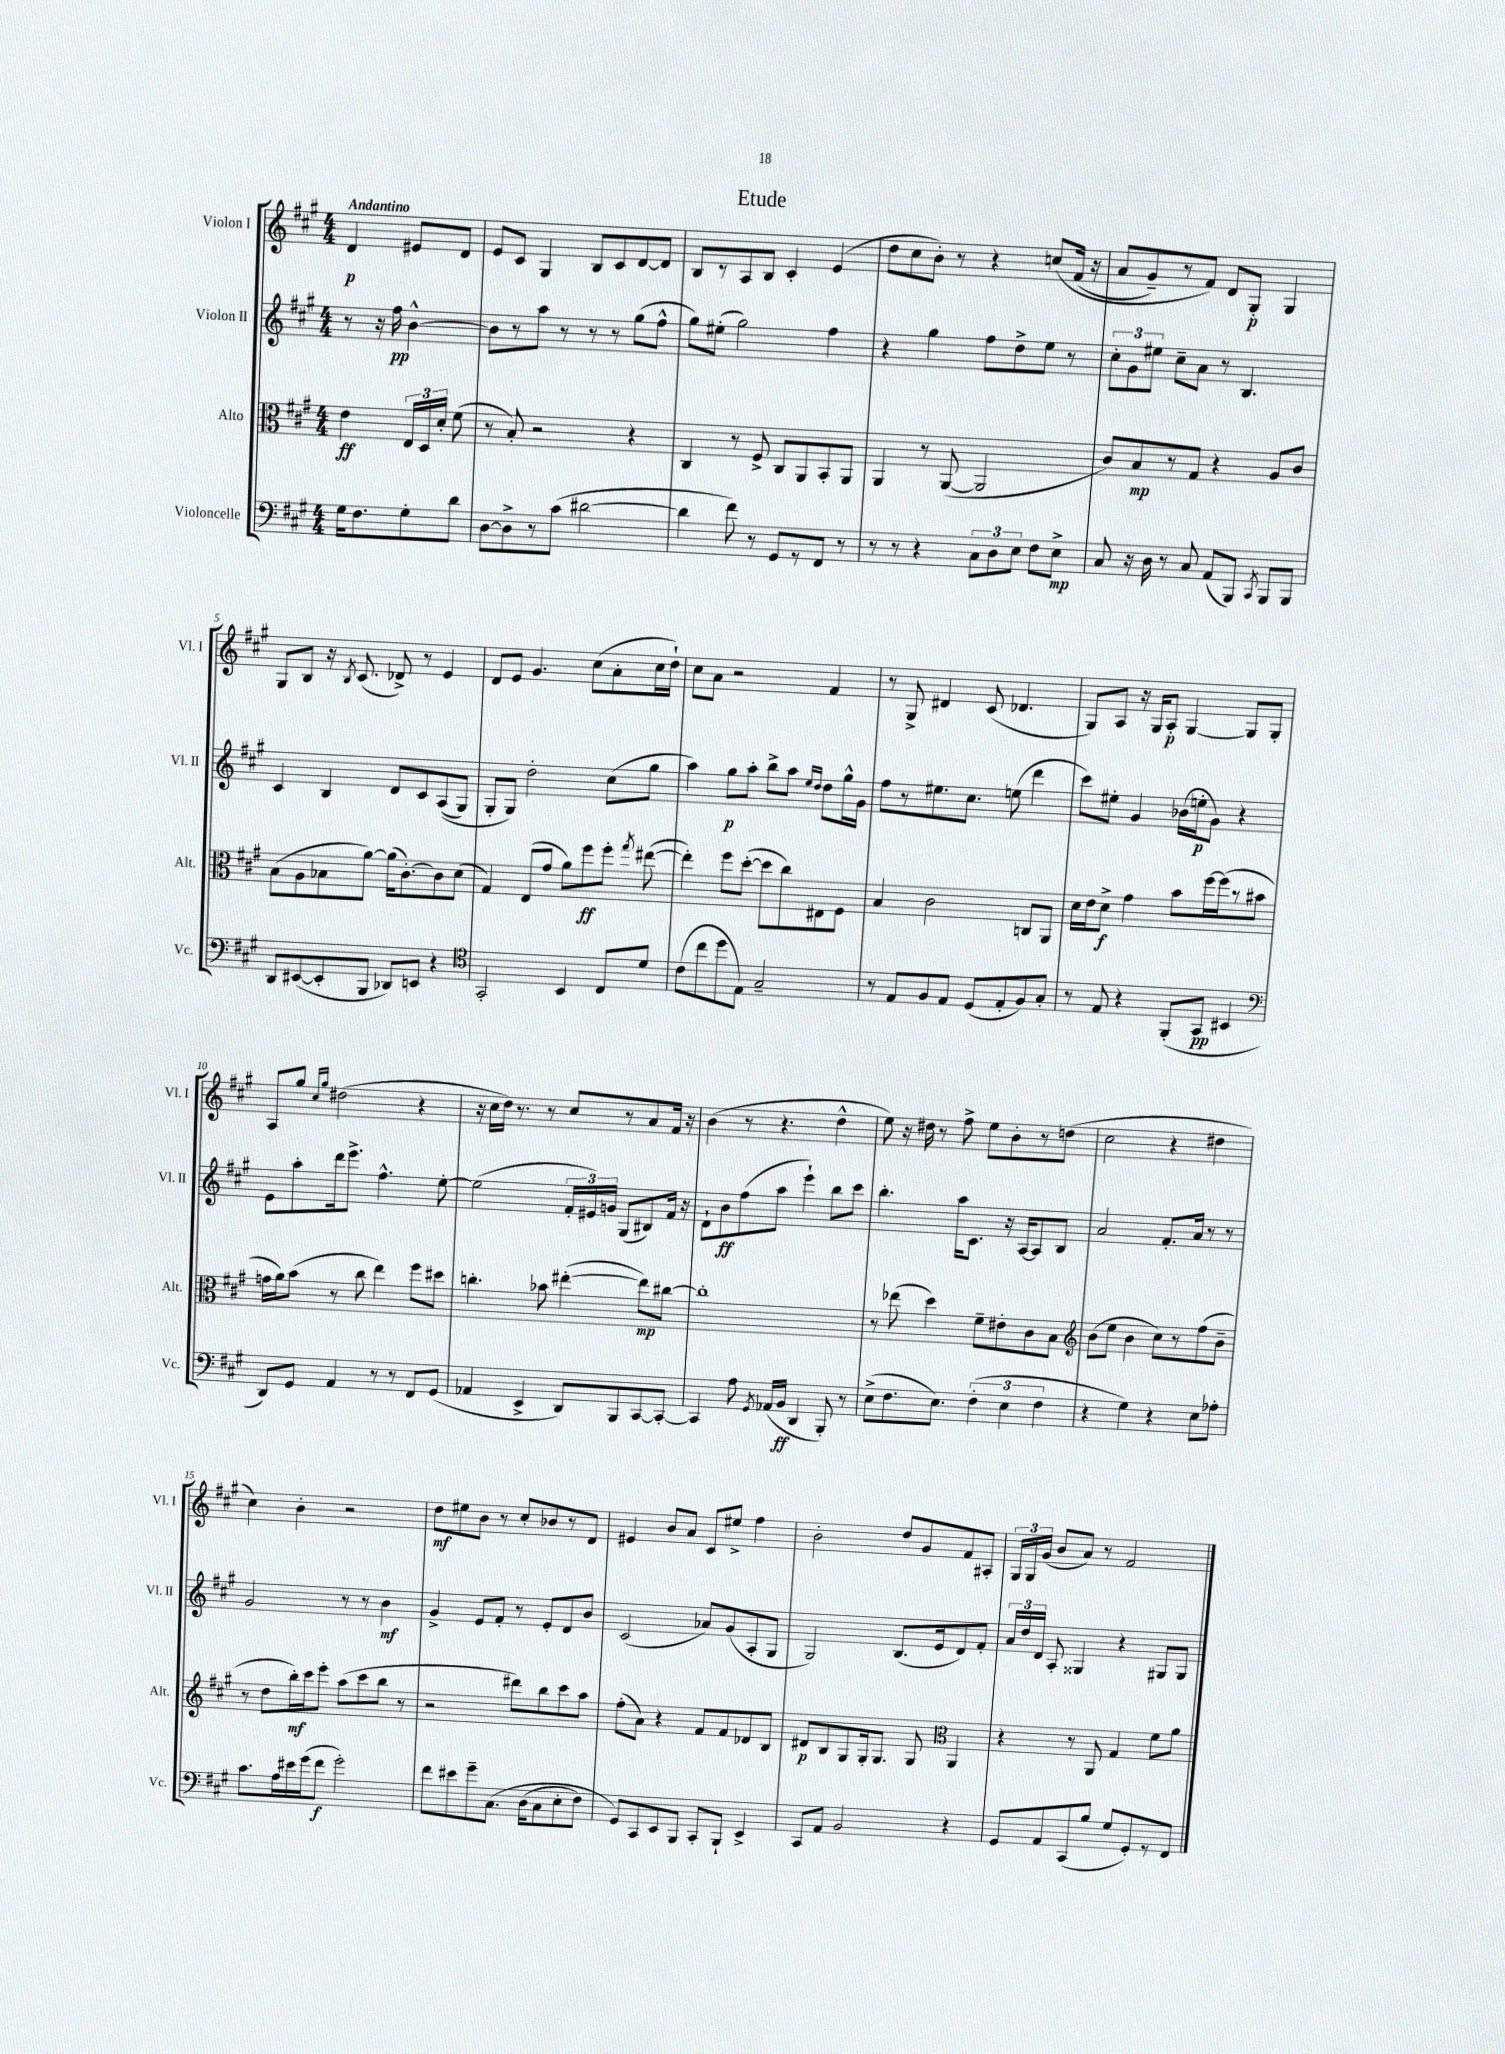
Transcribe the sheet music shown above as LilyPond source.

\header { title = "Etude" }
<<
\new StaffGroup <<
\new Staff = "s0" \with { instrumentName = "Violon I" shortInstrumentName = "Vl. I" } {
    \clef treble \key a \major \numericTimeSignature \time 4/4 \partial 2 \tempo "Andantino"
    \autoBeamOff d'4\p eis'8[ d'8] |
    e'8[ cis'8] gis4 b8[ cis'8 d'8~ d'8] |
    b8[ r8 a8 b8] cis'4-. e'4( |
    d''8[ cis''8 b'8]-.) r8 r4 c''8[\( fis'16]( r16 |
    a'8[ gis'8--) r8 fis'8]\) d'8[ gis8]-.\p gis4 |
    gis8[ b8] r16 \acciaccatura { b8 } cis'8.( des'8->) r8 e'4 |
    d'8[ e'8] gis'4. cis''8[( a'8-. cis''16 d''16]-!) |
    cis''8[ a'8] r2 fis'4 |
    r8 gis8-> dis'4 cis'8( des'4. |
    gis8[) a8] r16 gis16[ a8]-.\p gis4~ gis8[ gis8]-. |
    a8[ gis''8] \grace { cis''16[ gis''16] } dis''2( r4 |
    r16 cis''16[ d''16]) r8. r8 cis''8[ r8 a'8 fis'16] r16 |
    b'4( r8 r4. d''4-^ |
    e''8) r16 dis''16 r8 fis''8-> e''8[ b'8-. r8 d''8]( |
    cis''2 r4 dis''4 |
    cis''4) b'4-. r2 |
    d''8[\mf eis''8 b'8] r8 cis''8[-. bes'8 r8 d'8] |
    eis'4 b'8[ a'8] cis'8[ eis''8]-> fis''4 |
    b'2-. d''8[ gis'8 fis'8 ais8]-. |
    \tuplet 3/2 { gis16[ gis16 gis'16]( } b'8[ a'8]) r8 fis'2 \bar "|." |
}
\new Staff = "s1" \with { instrumentName = "Violon II" shortInstrumentName = "Vl. II" } {
    \clef treble \key a \major \numericTimeSignature \time 4/4 \partial 2
    \autoBeamOff r8 r16 fis''16\pp b'4~-^ |
    b'8[ r8 a''8] r8 r8 r8 gis''8[( fis''8]-^ |
    gis''8[) eis''8]-.( gis''2) fis''4 |
    r4 gis''4 fis''8[ d''8-> e''8] r8 |
    \tuplet 3/2 { cis''8[-. gis'8 eis''8] } cis''8[-- a'8] r8 b4. |
    cis'4 b4 d'8[ cis'8 a8(\( gis8]) |
    gis8[-. gis8]\) d''2-. cis''8[( gis''8] |
    a''4) gis''8[\p a''8]-. b''8[-> a''8] \grace { e''16[ d''16] } d''8[ gis''16-^ gis'16] |
    fis''8[ r8 eis''8. cis''8.] e''8( d'''4 |
    cis'''8[) eis''8]-. gis'4 bes'16[( e''16-.\p gis'8]) r4 |
    e'8[ a''8-. d'''16 e'''8.]-> fis''4.-^ e''8~-. |
    e''2( \tuplet 3/2 { fis'16[-. eis'16) g'16] } gis8[( bis8) fis'16] r16 |
    d'8[-! b'8\ff fis''8( a''8] e'''4-!) b''8[ cis'''8] |
    b''4.-. a''16[ cis'8.] r16 a16[~ a8 b8] |
    a'2 fis'8.[-. a'16] r8 r8 |
    gis'2 r8 r8 b'4\mf |
    gis'4-> e'8[ fis'8]-. r8 e'8[-. d'8 b'8] |
    cis'2( aes'8[) gis'8( a8-. gis8] |
    gis2) b8.[( e'16 d'8) fis'8]-. |
    \tuplet 3/2 { a'16[ d''16 d'16] } a8-. gisis4 r4 gis8[ gis8] \bar "|." |
}
\new Staff = "s2" \with { instrumentName = "Alto" shortInstrumentName = "Alt." } {
    \clef alto \key a \major \numericTimeSignature \time 4/4 \partial 2
    \autoBeamOff e'4\ff \tuplet 3/2 { e16[ d16 d'16]-. } fis'8( |
    r8 b8-.) r2 r4 |
    cis4 r8 fis8-> cis8[ a,8 b,8-. a,8] |
    a,4 r8 a,8~( a,2 |
    cis'8[) b8\mp r8 gis8] r4 a8[ cis'8] |
    b8[( a8 bes8 a'8]~) a'16[( cis'8.~-.) cis'8 d'8]( |
    gis4) e8[( gis'8] a'8[) fis''8\ff fis''8]-. \acciaccatura { gis''8 } eis''8~( |
    eis''4-.) fis''8[ d''8]~-.( d''8[ cis''8) eis8 fis8] |
    b4 cis'2 c8[ a,8] |
    d'16[ e'16 d'8]->\f gis'4 b'8[ fis''16~ fis''16( r8 bis'8] |
    g'16[ a'16) b'8]( r8 cis''8 e''4) fis''8[ dis''8] |
    c''4.-. bes'8 eis''4~-.( eis''8[\mp) cis''8]~ |
    cis''1-. |
    r8 ees''8( d''4) fis'8[-- eis'8-. cis'8 b8] |
    \clef treble b'8[( e''8] b'4 cis''8[) r8 fis''8( b'8]-- |
    r8 d''8[ b''16-.\mf) cis'''16 e'''8]-. a''8[( cis'''8 b''8] r8 |
    r2 dis'''8[) b''8 cis'''8 a''8] |
    fis''8[-.( a'8]) r4 fis'8[ fis'8 des'8 b8] |
    dis'8[\p b8 gis8 gis16-. gis8.] gis8 \clef alto a,4 |
    r4 r8 a,8 gis4 fis'8[ a'8] \bar "|." |
}
\new Staff = "s3" \with { instrumentName = "Violoncelle" shortInstrumentName = "Vc." } {
    \clef bass \key a \major \numericTimeSignature \time 4/4 \partial 2
    \autoBeamOff gis16[ fis8. gis8-. d'8] |
    d8[~ d8-> r8 cis'8]( dis'2~ |
    dis'4 fis'8) r8 gis,8[ r8 fis,8] r8 |
    r8 r8 r4 \tuplet 3/2 { cis8[ d8 e8] } fis8[ e8]->\mp |
    cis8 r16 d16 r8 cis8 a,8[( b,,8]) \acciaccatura { cis,8 } b,,8[ b,,8] |
    d,8[ eis,8~( eis,8-. b,,8] des,8[) e,8] r4 |
    \clef tenor gis,2-. b,4 cis8[ d'8] |
    cis'8[( cis''8 d''8 e8]) gis2-- |
    r8 e8[ fis8 e8] d8[( e8-. fis8) gis8]-. |
    r8 e8 r4 fis,8[-.( gis,8]\pp bis,4 |
    \clef bass d,8[) gis,8] a,4 r8 r8 fis,8[ gis,8]( |
    aes,4 e,4-> d,8[) b,,8 cis,8~ cis,8]~-. |
    cis,4 a8 \acciaccatura { gis,8 } aes,16[( b,16]\ff d,4 b,,8-.) r8 |
    e8[->( fis8. e8.]) \tuplet 3/2 { fis4-.( e4 fis4 } |
    r4 gis4) r4 e8[ aes8]-. |
    cis'8.[ a16 eis'16 gis'16( fis'8]\f gis'2-.) |
    fis'8[ eis'8 gis'8-- cis8.]\( d16[( cis8 e8-. fis8]) |
    gis,8[\) cis,8 e,8 b,,8] cis,8[-. b,,8]-! e,4-> |
    cis,8[ a,8] b,2 r4 |
    gis,8[ a,8 cis,8( b8] gis8[ gis,8-.) r8 fis,8] \bar "|." |
}
>>
>>
